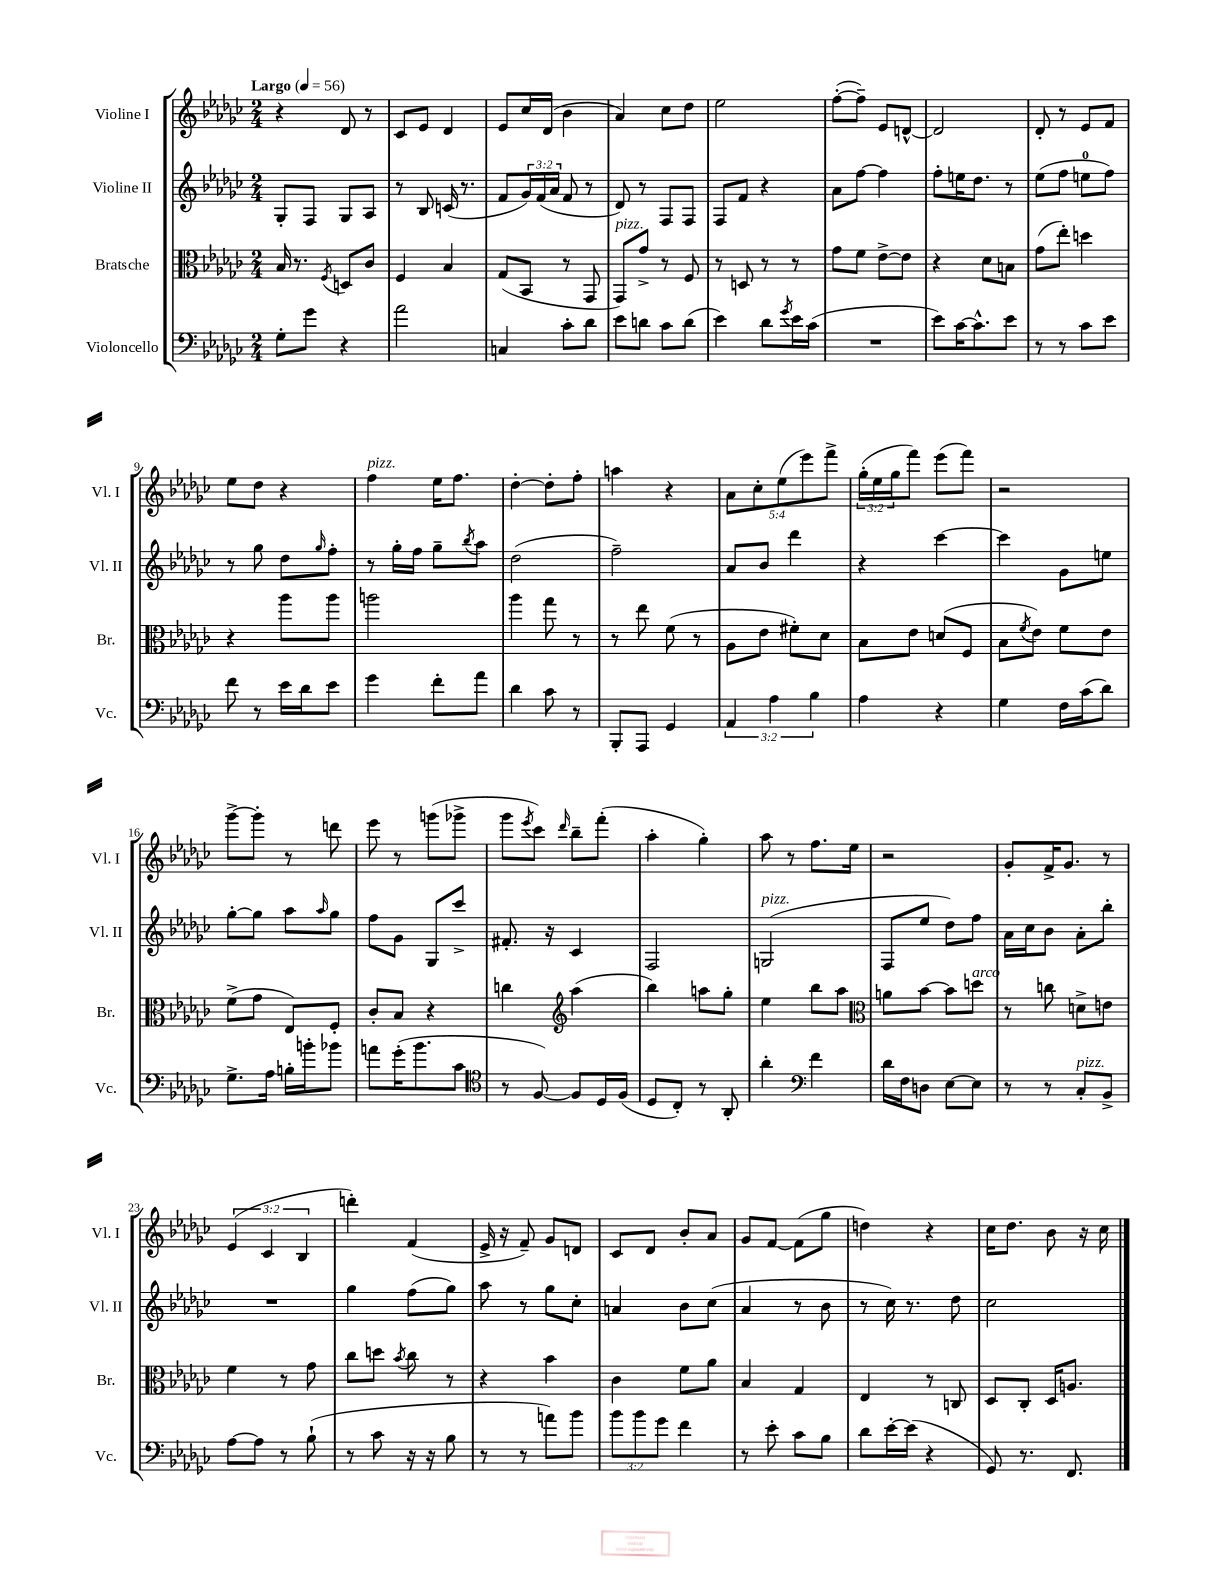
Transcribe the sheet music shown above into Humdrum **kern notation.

**kern	**kern	**kern	**kern
*staff4	*staff3	*staff2	*staff1
*clefF4	*clefC3	*clefG2	*clefG2
*k[b-e-a-d-g-c-]	*k[b-e-a-d-g-c-]	*k[b-e-a-d-g-c-]	*k[b-e-a-d-g-c-]
*M2/4	*M2/4	*M2/4	*M2/4
*MM56	*MM56	*MM56	*MM56
8G-'	16B-	8G-'	4r
.	8.r	.	.
8g-	.	8F	.
.	8qF	.	.
4r	8D	8G-	8d-
.	8c-	8A-	8r
=	=	=	=
2a-	4F	8r	8c-
.	.	8B-	8e-
.	4B-	(16c	4d-
.	.	8.r	.
=	=	=	=
4C	(8G-	8f	8e-
.	8BB-	24g-)	16cc-
.	.	(24f	.
.	.	.	(16d-
.	.	24a-	.
8c-'	8r	8f	4b-
8d-	8GG-	8r	.
=	=	=	=
8e-	8GG-)	8d-)	4a-)
8d	8g-^	8r	.
8c-	8r	8F	8cc-
(8d	8F	8F	8dd-
=	=	=	=
4e-)	8r	8F	2ee-
.	8D	8f	.
8d-	8r	4r	.
8qg-	.	.	.
16e-	8r	.	.
(16c-	.	.	.
=	=	=	=
2r	8g-	8a-	([8ff'
.	8f	[8ff	8ff~])
.	[8e-^	4ff]	8e-
.	8e-]	.	[8d^^
=	=	=	=
8e-)	4r	8ff'	2d]
[16c-	.	16ee	.
8.c-^^]	.	8.dd-	.
.	8d-	.	.
8e-	8B	8r	.
=	=	=	=
8r	(8g-	(8ee-	8d-'
8r	8ee-')	8ff	8r
8c-	4dd	8ee	8e-
8e-	.	8ff)	8f
=	=	=	=
8f	4r	8r	8ee-
8r	.	8gg-	8dd-
16e-	8aa-	8dd-	4r
16d-	.	.	.
.	.	16qqgg-	.
8e-	8aa-	8ff'	.
=	=	=	=
4g-	2aa	8r	4ff
.	.	16gg-'	.
.	.	16ff	.
8f'	.	8gg-~	16ee-
.	.	.	8.ff
.	.	8qbb-	.
8a-	.	8aa-	.
=	=	=	=
4d-	4aa-	(2dd-	[4dd-'
8c-	8gg-	.	8dd-']
8r	8r	.	8ff'
=	=	=	=
8BBB-'	8r	2ff~)	4aa
8AAA-	8ee-	.	.
4GG-	(8f	.	4r
.	8r	.	.
=	=	=	=
6AA-	8A-	8a-	10a-
.	.	.	10cc-'
.	8e-	8b-	.
6A-	.	.	.
.	.	.	(10ee-
.	8f#')	4ddd-	.
.	.	.	10eee-)
6B-	.	.	.
.	8d-	.	.
.	.	.	10fff^
=	=	=	=
4A-	8B-	4r	(24gg-'
.	.	.	24ee-
.	.	.	24gg-
.	8e-	.	8fff)
4r	(8d	[4ccc-	(8eee-
.	8F	.	8fff)
=	=	=	=
4G-	8B-	4ccc-]	2r
.	8qf	.	.
.	8e-)	.	.
16F	8f	8g-	.
(16c-	.	.	.
8d-)	8e-	8ee	.
=	=	=	=
8.G-^	(8f^	[8gg-'	[8ggg-^
.	8g-	8gg-]	8ggg-']
16A-	.	.	.
16B'	8E-)	8aa-	8r
16b'	.	.	.
.	.	16qqaa-	.
8b-	8F'	8gg-	8ddd
=	=	=	=
8a	8c-'	8ff	8eee-
(16g-'	8B-	8g-	8r
8.b-	.	.	.
.	4r	8G-	(8ggg
8c-	.	8ccc-^	8ggg-^
=	=	=	=
*clefC4	*	*	*
8r	4cc	8.f#'	8ggg-
.	.	.	8qeee-
[8F)	.	.	8ccc-)
.	.	16r	.
*	*clefG2	*	*
.	.	.	16qqddd-
8F]	(4aa-	4c-	8bb-~
16D-	.	.	(8fff'
(16F	.	.	.
=	=	=	=
8D-	4bb-)	2F	4aa-'
8C-')	.	.	.
8r	8aa	.	4gg-')
8AA-'	8gg-'	.	.
=	=	=	=
4a-'	4ee-	(2G	8aa-
.	.	.	8r
*clefF4	*	*	*
4f	8bb-	.	8.ff
.	8aa-	.	.
.	.	.	16ee-
=	=	=	=
*	*clefC3	*	*
16d-	8a	8F	2r
16F	.	.	.
8D	[8b-	8ee-	.
[8E-	8b-]	8dd-)	.
8E-]	8dd	8ff	.
=	=	=	=
8r	8r	16a-	8g-'
.	.	16cc-	.
8r	8cc	8b-	16f^
.	.	.	8.g-
8C-'	8d^	8a-'	.
8BB-^	8e	8bb-'	8r
=	=	=	=
[8A-	4f	2r	(6e-
8A-]	.	.	.
.	.	.	6c-
8r	8r	.	.
.	.	.	6B-
(8B-`	8g-	.	.
=	=	=	=
8r	8cc-	4gg-	4ddd')
8c-	8dd	.	.
.	8qb-	.	.
16r	8cc-	(8ff	(4f
16r	.	.	.
8B-	8r	8gg-)	.
=	=	=	=
8r	4r	8aa-	16e-^
.	.	.	16r
8r	.	8r	8f~)
8a)	4b-	8gg-	8g-
8b-	.	8cc-'	8d
=	=	=	=
12b-	4c-	4a	8c-
12b-	.	.	.
.	.	.	8d-
12g-	.	.	.
4f	8f	8b-	8b-'
.	8a-	(8cc-	8a-
=	=	=	=
8r	4B-	4a-	8g-
8e-'	.	.	[8f
8c-	4G-	8r	(8f]
8B-	.	8b-	8gg-
=	=	=	=
8d-	4E-	8r	4dd)
[16e-'	.	16cc-)	.
(16e-]	.	8.r	.
4r	8r	.	4r
.	8C	8dd-	.
=	=	=	=
8GG-)	8D-	2cc-	16cc-
.	.	.	8.dd-
8.r	8C-'	.	.
.	16D-	.	8b-
8.FF	8.A	.	.
.	.	.	16r
.	.	.	16cc-
==	==	==	==
*-	*-	*-	*-
